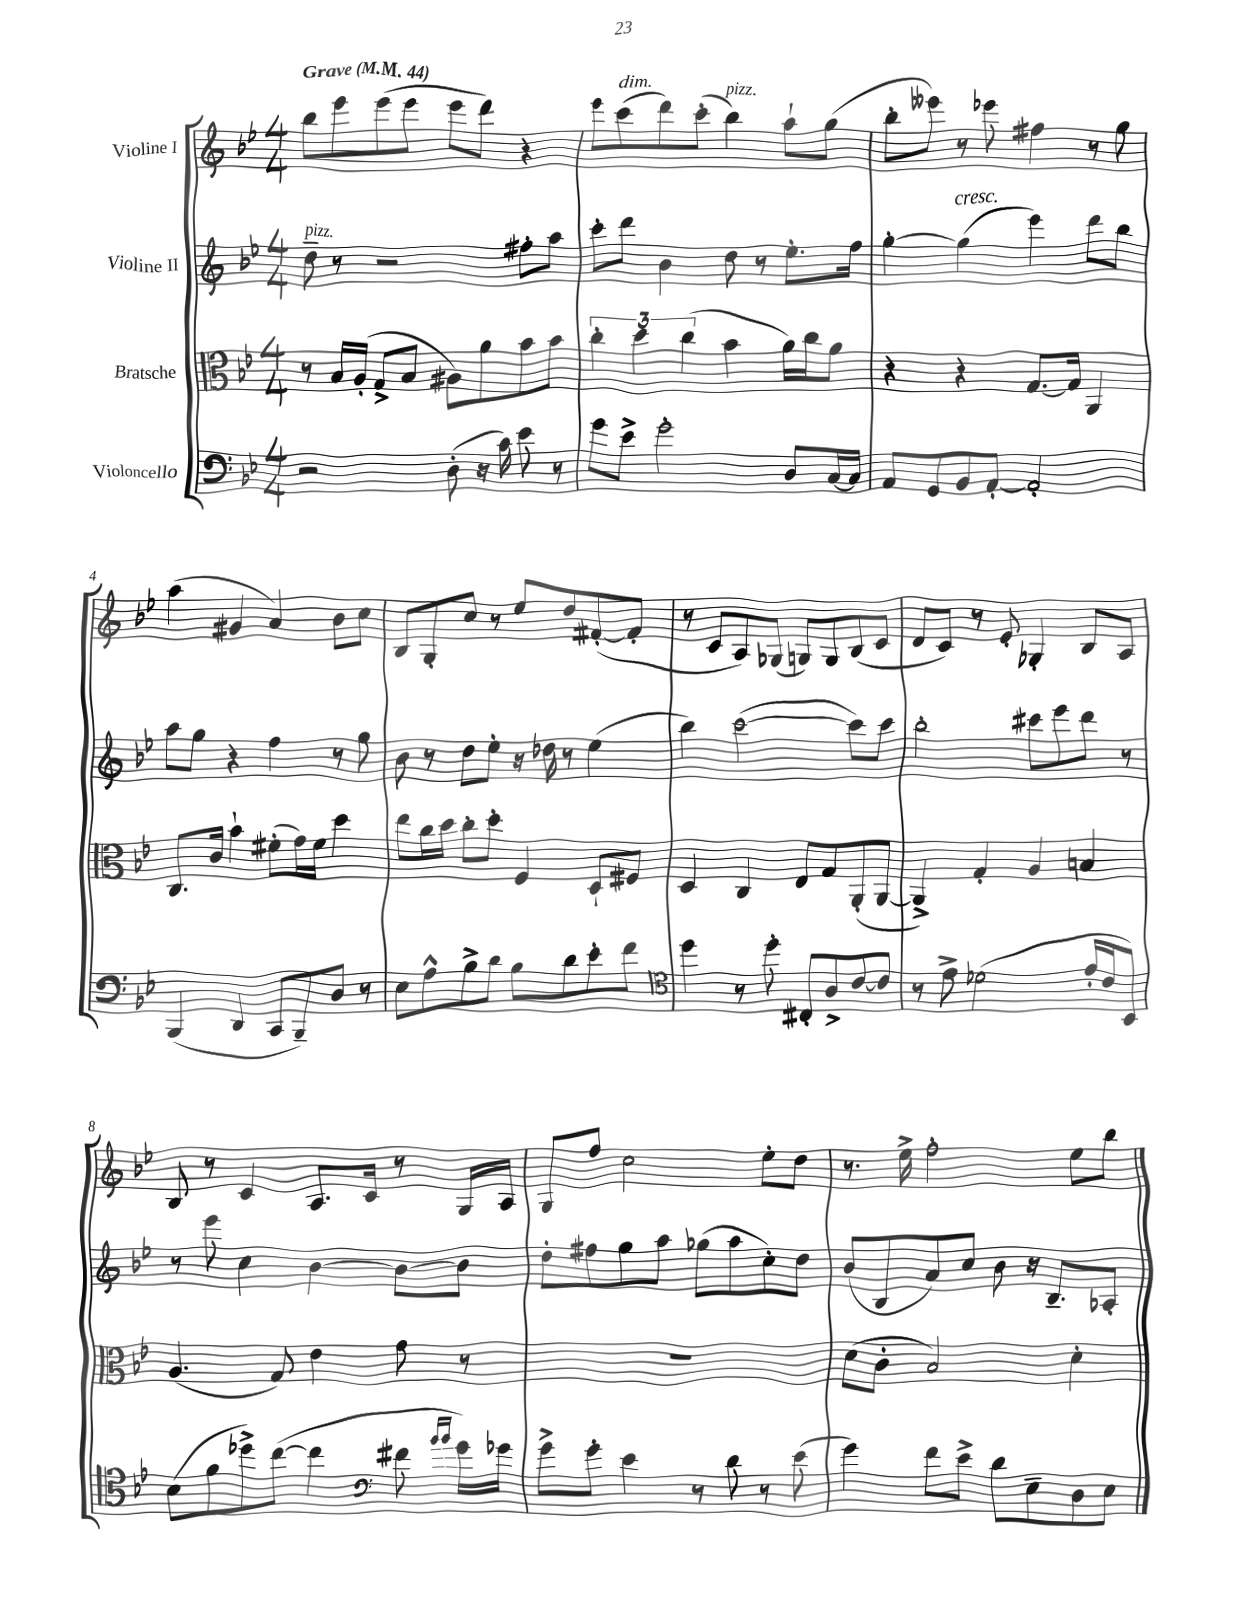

**kern	**kern	**kern	**kern
*part4	*part3	*part2	*part1
*staff4	*staff3	*staff2	*staff1
*I"Violoncello	*I"Bratsche	*I"Violine II	*I"Violine I
*clefF4	*clefC3	*clefG2	*clefG2
*k[b-e-]	*k[b-e-]	*k[b-e-]	*k[b-e-]
*M4/4	*M4/4	*M4/4	*M4/4
*MM44	*MM44	*MM44	*MM44
=1	=1	=1	=1
!	!	!	!LO:TX:a:B:t=Grave
!	!	!LO:TX:a:i:t=pizz.	!
2r	8r	8dd~\	8bb-\L
.	16B-/LL	8r	8eee-\
.	(16A'/JJ	.	.
.	8G^/L	2r	(8eee-\
.	8B-/J	.	8eee-\J
(8D'\	8A#X\L)	.	8eee-\L
16r	8a\	.	8ddd\J)
16c\)	.	.	.
8e-\	8b-\	8ff#X'\L	4r
8r	8b-\J	8aa\J	.
=2	=2	=2	=2
8g\L	6cc'\	8ccc'\L	8eee-\L
!	!	!	!LO:TX:a:i:t=dim.
8e-^\J	.	8ddd\J	(8ccc\
.	6dd\	.	.
2g'\	.	4b-\	8ddd\)
.	(6cc\	.	.
.	.	.	(8ccc'\J
!	!	!	!LO:TX:a:i:t=pizz.
.	4b-\	8dd\	4bb-\)
.	.	8r	.
8D/L	16a\LL)	8.ee-'\L	8aa`\L
.	16cc\J	.	.
[16C/L	8a\J	.	(8gg\J
16C/JJ]	.	16ff\Jk	.
=3	=3	=3	=3
8AA/L	4r	[4gg'\	8bb-'\L
8GG/	.	.	8eee--X\J)
!	!	!LO:TX:a:i:t=cresc.	!
8BB-/	4r	(4gg\]	8r
[8AA'/J	.	.	8eee-X\
2AA'/]	[8.G/L	4eee-\)	4ff#X\
.	16G/Jk]	.	.
.	4AA/	8ddd\L	8r
.	.	8bb-\J	8gg\
!!LO:LB:g=z
=4	=4	=4	=4
(4BBB-/	8.C/L	8aa\L	(4aa\
.	.	8gg\J	.
.	16c/Jk	.	.
4DD/	4b-`\	4r	4g#X/
8CC/L	(8f#X'\L	4ff\	4a/)
8BBB-~/)	16g\L)	.	.
.	16f#\JJ	.	.
8D/J	4dd\	8r	8b-\L
8r	.	8gg\	8cc\J
=5	=5	=5	=5
8E-\L	8ee-\L	8b-\	8B-/L
8A^^\	16cc\L	8r	8G'/
.	16dd\JJ	.	.
8B-^\	8cc'\L	8dd\L	8cc/J
8d\J	8dd'\J	8ee-'\J	8r
8B-\L	4F/	16r	8ee-/L
.	.	16dd-X\	.
8d\	.	8r	8dd/
8e-'\	8D`/L	(4ee-\	([8f#X'/
8f\J	8F#X/J	.	8f#'/J]
=6	=6	=6	=6
*clefC4	*	*	*
4dd\	4D/	4bb-\)	8r
.	.	.	8c/L
8r	4C/	([2ccc\	8A/)
8dd'\	.	.	(8G-X/J
8C#X'/L	8E-/L	.	8Gn/L)
8A^/	8G/	.	8G/
[8c/	(8AA'/	8ccc\L])	(8B-/
8c/J]	[8AA/J	8ccc\J	8c/J
=7	=7	=7	=7
8r	4AA^/])	2bb-'\	8d/L
8e-^\	.	.	8c/J)
(2d-X\	4G'/	.	8r
.	.	.	8e-'/
.	4A/	8ccc#X\L	4G-X'/
.	.	8eee-\	.
16e-'/LL	4Bn/	8ddd\J	8B-/L
16c/J	.	.	.
8BB-/J)	.	8r	8A/J
!!LO:LB:g=z
=8	=8	=8	=8
(8B-\L	(4.A/	8r	8B-/
8f\	.	8eee-\	8r
8dd-X^\)	.	4cc\	4c/
([8cc\J	8G/)	.	.
4cc\]	4e-\	[4b-\	8.A/L
.	.	.	16c/Jk
*clefF4	*	*	*
8f#X\	8g\	8b-\L_	8r
16qqb-/LL	.	.	.
16qqb-/JJ	.	.	.
16g\LL)	8r	8b-\J]	16G/LL
16g-X\JJ	.	.	16A/JJ
=9	=9	=9	=9
8g^\L	1r	8dd'\L	8G/L
8g'\J	.	8ff#X\	8ff/J
4e-\	.	8gg\	2cc\
.	.	8aa\J	.
8r	.	(8gg-X\L	.
8d\	.	8aa\	.
8r	.	8cc'\)	8ee-'\L
(8e-\	.	8dd\J	8dd\J
=10	=10	=10	=10
4g\)	(8d\L	(8b-/L	8.r
.	8c'\J	8B-/	.
.	.	.	16ee-^\
8f\L	2B-/)	8a/)	2ff'\
8e-^\J	.	8cc/J	.
8d\L	.	8b-\	.
8E-~\	.	16r	.
.	.	8.B-~/L	.
8D\	4d'\	.	8ee-\L
8E-\J	.	8A-X'/J	8bb-\J
==	==	==	==
*-	*-	*-	*-
